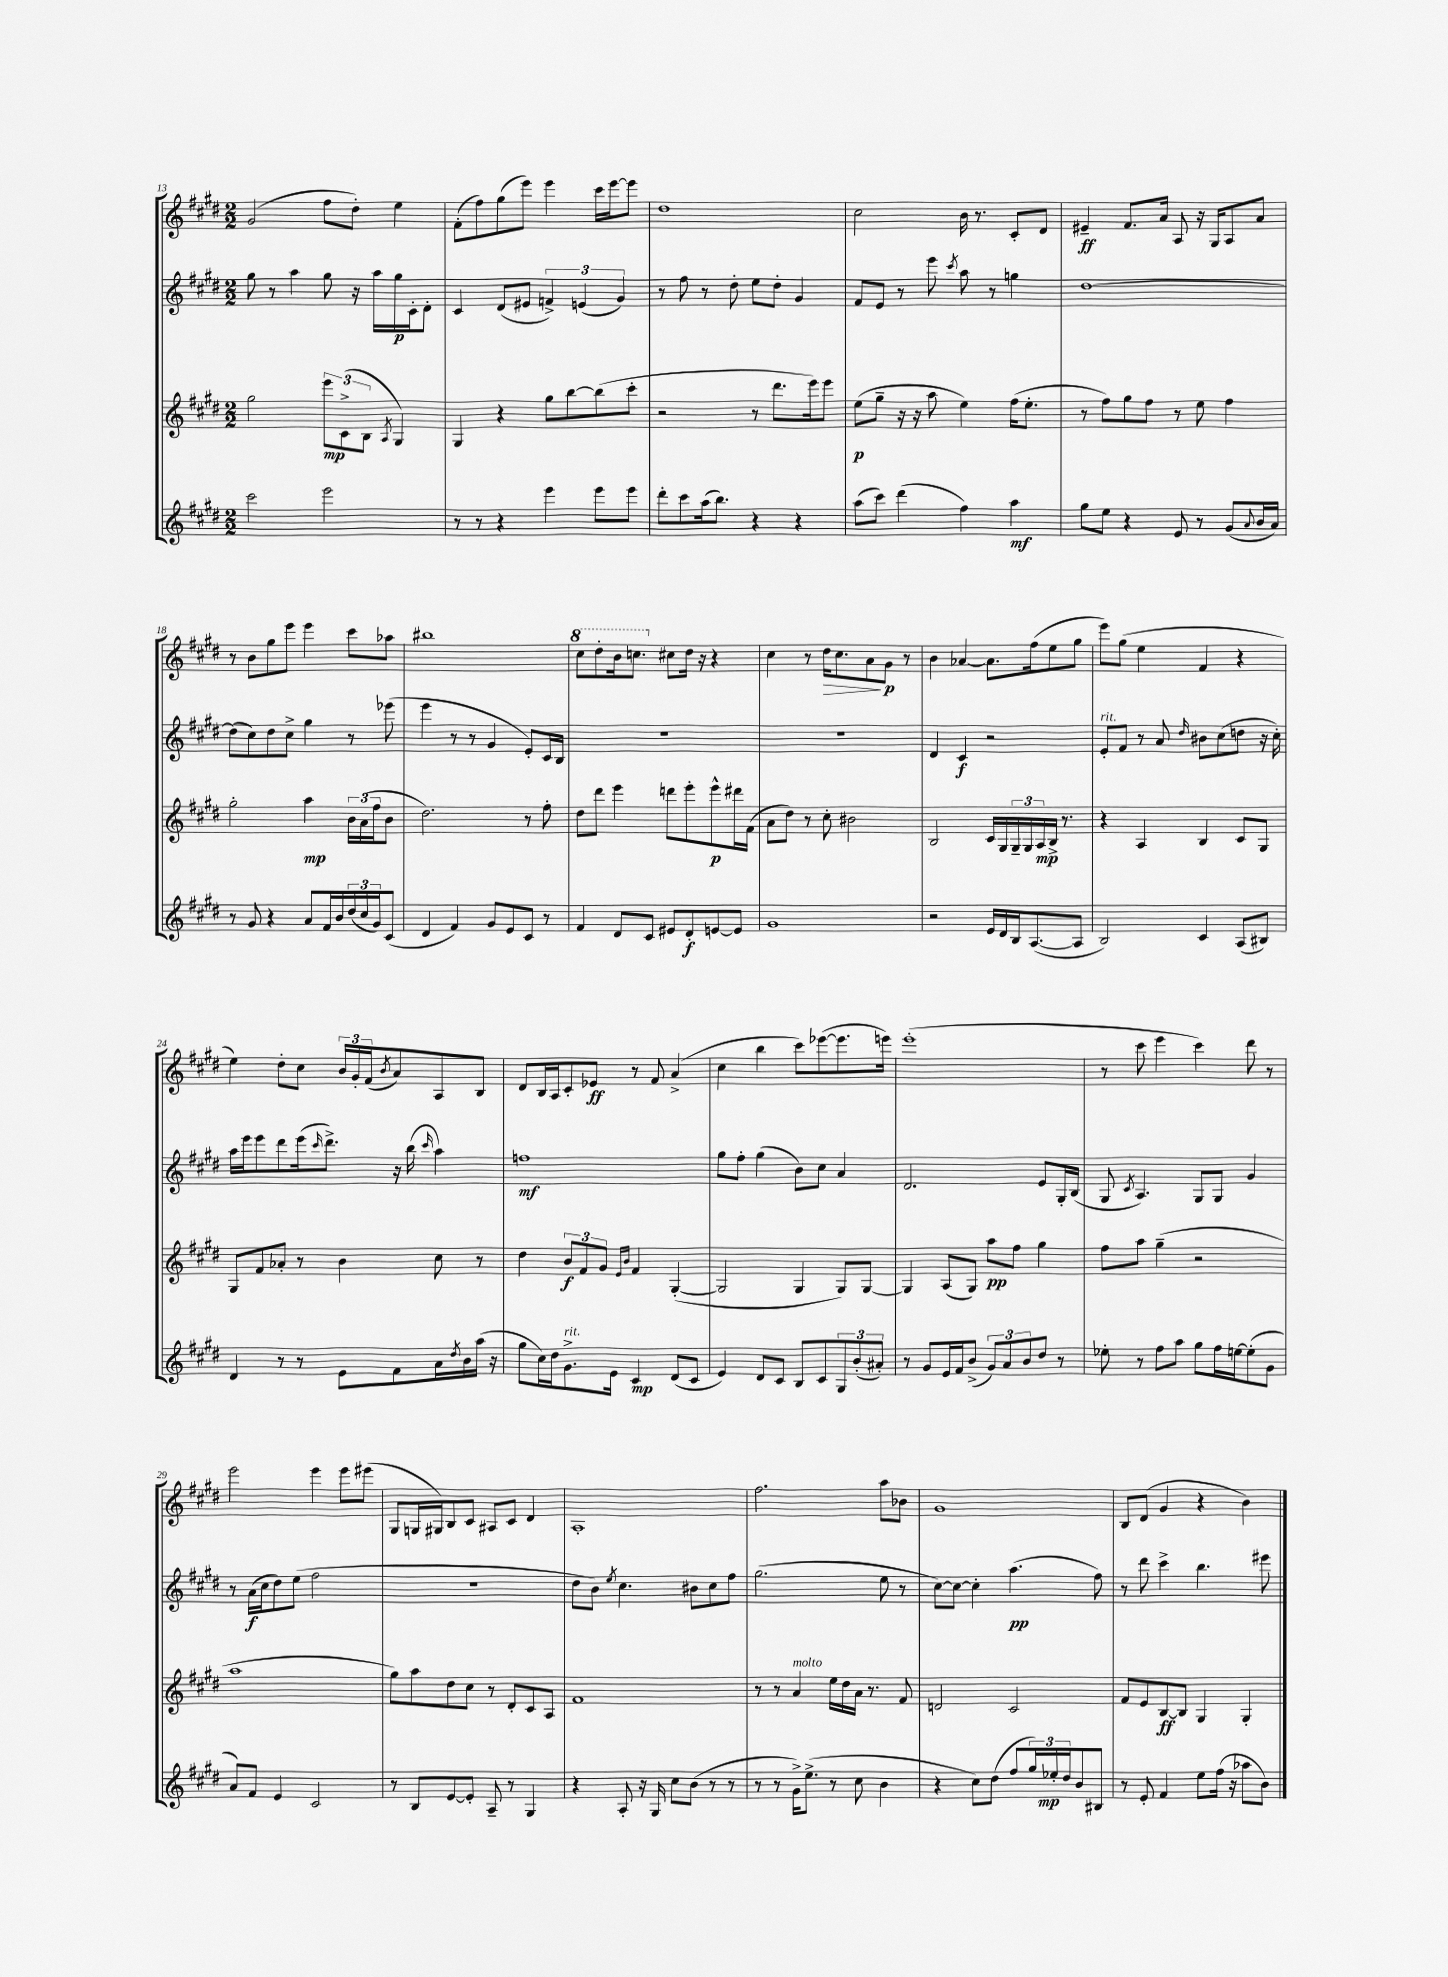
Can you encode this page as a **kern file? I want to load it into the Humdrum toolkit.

**kern	**kern	**kern	**kern
*staff4	*staff3	*staff2	*staff1
*clefG2	*clefG2	*clefG2	*clefG2
*k[f#c#g#d#]	*k[f#c#g#d#]	*k[f#c#g#d#]	*k[f#c#g#d#]
*M2/2	*M2/2	*M2/2	*M2/2
2ccc#\	2gg#\	8gg#\	(2g#/
.	.	8r	.
.	.	4aa\	.
2eee\	12eee\L	8gg#\	8ff#\L
.	(12c#^\	.	.
.	.	16r	8dd#'\J)
.	12B\J	.	.
.	.	16aa\LL	.
.	8qA/	.	.
.	4G#/)	16gg#\	4ee\
.	.	16c#'\J	.
.	.	8d#'\J	.
=	=	=	=
8r	4G#/	4c#/	(8f#'\L
8r	.	.	8ff#\)
4r	4r	(8d#/L	(8gg#\
.	.	8e#/J	8eee\J)
4eee\	8gg#\L	6f^/)	4eee\
.	[8bb\	.	.
.	.	(6e/	.
8eee\L	(8bb\]	.	16ccc#\LL
.	.	.	[16eee\J
.	.	6g#/)	.
8eee\J	8ccc#'\J	.	8eee\]J
=	=	=	=
8ddd#'\L	2r	8r	1dd#
8ccc#\	.	8ff#\	.
(16aa\k	.	8r	.
8.bb\J)	.	.	.
.	.	8dd#'\	.
4r	8r	8ee\L	.
.	8.ddd#\L	8dd#'\J	.
4r	.	4g#/	.
.	16eee\k)	.	.
.	8eee\J	.	.
=	=	=	=
(8aa\L	(8ee\L	8f#/L	2cc#\
8ccc#\J)	8gg#~\J	8e/J	.
(4ddd#\	16r	8r	.
.	16r	.	.
.	8aa\	8eee\	.
.	.	8qccc#/	.
4ff#\)	4ee\)	8aa\	16b\
.	.	.	8.r
.	.	8r	.
4aa\	(16ff#\LK	4gg\	8c#'/L
.	8.ee'\J	.	.
.	.	.	8d#/J
=	=	=	=
8gg#\L	8r	[1dd#	4e#~/
8ee\J	8ff#\L)	.	.
4r	8gg#\	.	8.f#/L
.	8ff#\J	.	.
.	.	.	16a/Jk
8e/	8r	.	8A/
8r	8ee\	.	16r
.	.	.	16G#/LK
(8g#/L	4ff#\	.	8A/
8qqa/	.	.	.
16b/L	.	.	8a/J
16a/JJ)	.	.	.
=	=	=	=
8r	2gg#'\	(8dd#\]L	8r
8g#/	.	8cc#\)	8b\L
4r	.	8dd#\	8gg#\
.	.	8cc#^\J	8eee\J
8a/L	4aa\	4gg#\	4eee\
16f#/L	.	.	.
16b/	.	.	.
(24dd#/	24b\LL	8r	8ccc#\L
24cc#/	(24a\	.	.
24g#/J)	24ff#\J	.	.
(8c#/J	8b\J	(8eee-\	8aa-\J
=	=	=	=
4d#/	2.dd#\)	4eee\	1bb#
4f#/)	.	8r	.
.	.	8r	.
8g#/L	.	4g#/	.
8e/	.	.	.
8c#/J	8r	8e'/L)	.
8r	8ff#'\	16c#/L	.
.	.	16B/JJ	.
=	=	=	=
4f#/	8dd#\L	1r	8ccc#\L
.	8ddd#\J	.	8ddd#'\
8d#/L	4eee\	.	16bb\k
.	.	.	8.ccc\J
8c#/J	.	.	.
8e#/L	8ddd\L	.	8cc#\L
8d#'/	8eee'\	.	16dd#\Jk
.	.	.	16r
[8e/	8eee^^\	.	4r
8e/]J	16ddd#\L	.	.
.	(16f#\JJ	.	.
=	=	=	=
1g#	8a\L	1r	4cc#\
.	8dd#\J)	.	.
.	8r	.	8r
.	8cc#'\	.	16dd#\LK
.	.	.	8.cc#\
.	2b#\	.	.
.	.	.	8a\
.	.	.	8g#\J
.	.	.	8r
=	=	=	=
2r	2B/	4d#/	4b\
.	.	4c#/	[4a-/
16e/LL	16c#/LL	2r	8.a-\]L
16d#/	16G#/	.	.
16B/J	24G#~/	.	.
.	24G#/	.	.
([8.A/	.	.	(16ff#\k
.	24A/	.	.
.	16B^/JJ	.	8ee\
.	8.r	.	.
8A/]J	.	.	8gg#\J
=	=	=	=
2B/)	4r	8e'/L	8eee\L)
.	.	8f#/J	(8gg#\J
.	4A/	8r	4ee\
.	.	8a/	.
.	.	16qqdd#/	.
4c#/	4B/	8b#\L	4f#/
.	.	(8cc#\	.
(8A/L	8c#/L	8dd\J	4r
8B#/J)	8G#/J	16r	.
.	.	16cc#'\)	.
=	=	=	=
4d#/	8G#/L	16aa\LL	4ee\)
.	.	16eee\J	.
.	8f#/	8eee\	.
8r	8a-'/J	8ddd#\	8dd#'\L
8r	8r	(16eee\k	8cc#\J
.	.	16qqccc#/	.
.	.	8.ddd#^\J)	.
8e\L	4b\	.	24b/LL
.	.	.	24g#'/
.	.	.	(24f#/J
.	.	.	8qb/
8f#\	.	16r	8a/)
.	.	(16bb\	.
.	.	16qqccc#/	.
16a\L	8cc#\	4aa\)	8A/
8qdd#/	.	.	.
16b\	.	.	.
(16aa\JJ	8r	.	8B/J
16r	.	.	.
=	=	=	=
8gg#\L	4dd#\	1ff	8d#/L
16cc#\L)	.	.	16B/L
16dd#\J	.	.	16A/J
8.g#^\	12b/L	.	8c#'/
.	12f#/	.	.
.	.	.	8e-/J
.	12g#/J	.	.
16e\Jk	.	.	.
.	16qqe/LL	.	.
.	16qqb/JJ	.	.
4c#/	4f#/	.	8r
.	.	.	8f#/
(8d#/L	([4G#'/	.	(4a^/
8c#/J	.	.	.
=	=	=	=
4e/)	2G#/]	8gg#\L	4cc#\
.	.	8ff#'\J	.
8d#/L	.	(4gg#\	4bb\
8c#/J	.	.	.
8B/L	4G#/	8b\L)	8ccc#\L)
8c#/	.	8cc#\J	([8eee-\
12G#/	8G#/L)	4a/	8.eee-\]
(12b'/	.	.	.
.	[8G#/J	.	.
12a#'/J)	.	.	.
.	.	.	16eee\Jk)
=	=	=	=
8r	4G#/]	2.d#/	(1eee'
8g#/L	.	.	.
16e/L	(8A/L	.	.
16f#/J	.	.	.
(8b^/J	8G#/J)	.	.
12g#/L)	8aa\L	.	.
12a/	.	.	.
.	8ff#\J	.	.
12b/	.	.	.
8dd#/J	4gg#\	8e/L	.
8r	.	16G#'/L	.
.	.	(16B/JJ	.
=	=	=	=
8ee-'\	8ff#\L	8G#/	8r
.	.	8qc#/	.
8r	8aa\J	4.A/)	8ccc#\
8ff#\L	(4gg#~\	.	4eee\
8aa\J	.	.	.
8gg#\L	2r	8G#/L	4ccc#\)
16ff#\L	.	8G#/J	.
[16ee\J	.	.	.
(8ee'\]	.	4g#/	8ddd#\
8g#\J	.	.	8r
=	=	=	=
8a/L)	1aa	8r	2eee\
8f#/J	.	(16a\LL	.
.	.	16cc#\J	.
4e/	.	8dd#\)	.
.	.	(8ee\J	.
2c#/	.	2ff#\	4eee\
.	.	.	8eee\L
.	.	.	(8eee#\J
=	=	=	=
8r	8gg#\L)	1r	8G#/L
8B/L	8aa\	.	16G/L
.	.	.	16G#/J)
[8e/	8dd#\	.	8B/
8e'/]J	8cc#\J	.	8c#/J
8A~/	8r	.	8A#/L
8r	8d#'/L	.	8c#/J
4G#/	8c#/	.	4d#/
.	8A/J	.	.
=	=	=	=
4r	1f#	8dd#\L	1A'
.	.	8b\J)	.
.	.	8qee/	.
8A'/	.	4.cc#\	.
16r	.	.	.
16G#/	.	.	.
8cc#\L	.	.	.
(8b\J	.	8b#\L	.
8r	.	8cc#\	.
8r	.	8ff#\J	.
=	=	=	=
8r	8r	(2.gg#\	2.ff#\
8r	8r	.	.
16g#^\LK)	4a/	.	.
(8.ee^\J	.	.	.
8r	16ee\LL	.	.
.	16dd#\	.	.
8cc#\	16a\JJ	.	.
.	8.r	.	.
4b\	.	8ee\	8aa\L
.	8f#/	8r	8b-\J
=	=	=	=
4r	2d/	[8cc#\L)	1g#
.	.	8cc#\_J	.
8cc#\L)	.	4cc#'\]	.
(8dd#\J	.	.	.
8ff#/L	2c#/	(4.aa\	.
24gg#/L)	.	.	.
24ee-'/	.	.	.
24dd#/J	.	.	.
8b/	.	.	.
8B#/J	.	8ff#\)	.
=	=	=	=
8r	8f#/L	8r	8B/L
8e'/	8e/	8ddd#\	(8d#/J
4f#/	[8B/	4ccc#^\	4g#/
.	8B/]J	.	.
8ee\L	4G#/	4.bb\	4r
(16ff#\Jk	.	.	.
16r	.	.	.
8aa-\L	4G#'/	.	4b\)
8b\J)	.	8eee#\	.
==	==	==	==
*-	*-	*-	*-
